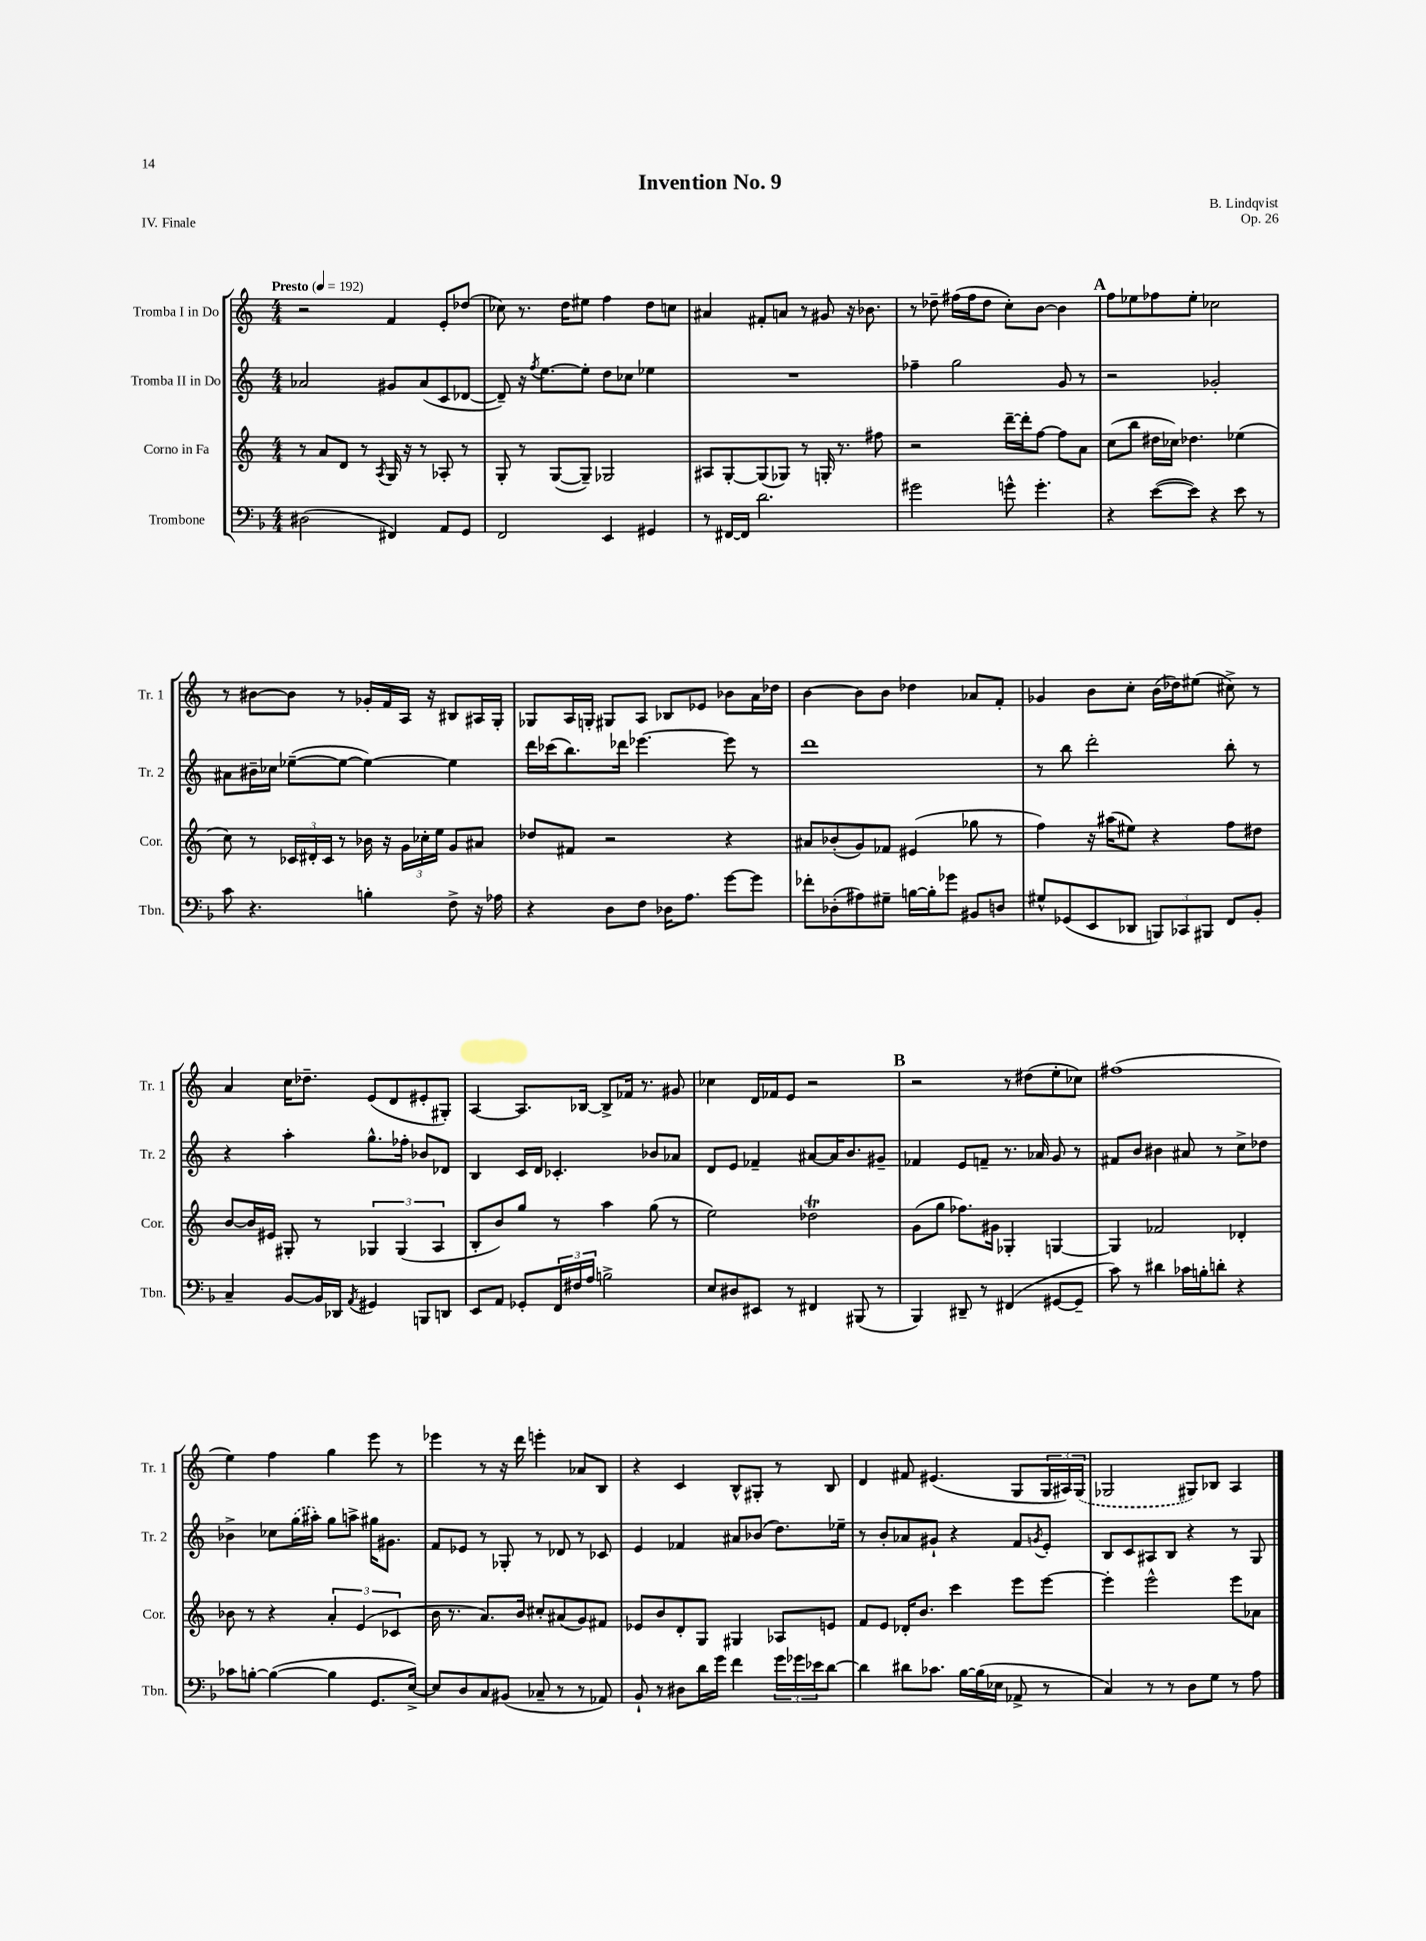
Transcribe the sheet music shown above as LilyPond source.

\header { title = "Invention No. 9" composer = "B. Lindqvist" opus = "Op. 26" piece = "IV. Finale" }
<<
\new StaffGroup <<
\new Staff = "s0" \with { instrumentName = "Tromba I in Do" shortInstrumentName = "Tr. 1" } {
    \clef treble \key c \major \numericTimeSignature \time 4/4 \tempo "Presto" 4 = 192
    r2 f'4 e'8-. des''8( |
    ces''8) r8. d''16 eis''8 f''4 d''8 c''8 |
    ais'4 fis'8-. a'8 r8 gis'8 r16 bes'8. |
    r8 des''8-- fis''16( fis''16 des''8 c''8-.) b'8~ b'4 |
    \mark \markup { \bold "A" } f''8 ees''8 fes''8 ees''8-. ces''2 |
    r8 bis'8~ bis'8 r8 ges'16-. f'16 a16 r16 bis8 ais16 g16-. |
    ges8 a16 g16-. gis8 a8 bes8 ees'8 bes'8 a'16 des''16 |
    b'4~ b'8 b'8 des''4 aes'8 f'8-. |
    ges'4 b'8 c''8-. b'16( des''16) eis''8( cis''8->) r8 |
    a'4 c''16 des''8.-- e'8( d'8 eis'8-. gis8-.) |
    a4~ a8. bes16~ bes8-> fes'16 r8. gis'8 |
    ces''4 d'16 fes'16 e'8 r2 |
    \mark \markup { \bold "B" } r2 r8 dis''8( e''8-. ces''8) |
    fis''1( |
    e''4) f''4 g''4 e'''8 r8 |
    ees'''4 r8 r16 d'''16 e'''4-. aes'8 b8 |
    r4 c'4 b8-^ gis8-. r8 b8 |
    d'4 fis'8 eis'4.( g8 \tuplet 3/2 { g16 ais16) \once \slurDashed g16( } |
    ges2 gis8) bes8 a4 \bar "|." |
}
\new Staff = "s1" \with { instrumentName = "Tromba II in Do" shortInstrumentName = "Tr. 2" } {
    \clef treble \key c \major \numericTimeSignature \time 4/4
    aes'2 gis'8 aes'8( c'8 des'8~ |
    des'8--) r16 \acciaccatura { f''8 } e''8.~ e''8-. d''8 ces''8 ees''4 |
    R1 |
    fes''4-- g''2 g'8 r8 |
    \mark \markup { \bold "A" } r2 ges'2-. |
    ais'8 bis'16-- ces''16 ees''8~--( ees''8~ ees''4~) ees''4 |
    d'''16 ces'''16( b''8.) des'''16 ees'''4.~ ees'''8 r8 |
    d'''1 |
    r8 b''8 d'''2-. b''8-. r8 |
    r4 a''4-. g''8.-^ fes''16-. bes'8 des'8 |
    b4 c'16 d'16 ces'4.-. bes'8 aes'8 |
    d'8 e'8 fes'4-- ais'8~ ais'16 b'8. gis'8-- |
    \mark \markup { \bold "B" } fes'4 e'8 f'8-- r8. aes'16 g'8 r8 |
    fis'8 b'8 bis'4 ais'8 r8 c''8-> des''8 |
    bes'4-> ces''8 \once \slurDashed g''16( ais''16-.) g''8 a''8-> gis''16 gis'8. |
    f'8 ees'8 r8 ges8-. r8 des'8 r8 ces'8 |
    e'4 fes'4 ais'8 bes'8( d''8.) ees''16-- |
    r8 b'8-. aes'8 gis'8-! r4 f'8 \acciaccatura { g'8 } e'8-. |
    b8 c'8 ais8 b8 r4 r8 g8 \bar "|." |
}
\new Staff = "s2" \with { instrumentName = "Corno in Fa" shortInstrumentName = "Cor." } {
    \clef treble \key c \major \numericTimeSignature \time 4/4
    r8 a'8 d'8 r8 \acciaccatura { a8 } g16 r16 r8 aes8-. r8 |
    g8-. r8 g8~( g8--) ges2 |
    ais8 g8~-. g8( ges8) r8 g16-. r8. fis''8 |
    r2 d'''16~-- d'''16-. f''8~ f''8 a'8 |
    \mark \markup { \bold "A" } c''8( b''8 dis''16 ces''16) des''4. ees''4( |
    c''8) r8 \tuplet 3/2 { ces'16 dis'16-. ces'16 } r8 bes'16 r16 \tuplet 3/2 { g'16 ces''16-. e''16 } g'8 ais'8 |
    des''8 fis'8 r2 r4 |
    ais'8 bes'8-.( g'8) fes'8 eis'4( ges''8 r8 |
    f''4) r16 ais''16( eis''8) r4 f''8 dis''8 |
    b'8~ b'16 eis'16 gis8-. r8 \tuplet 3/2 { ges4 ges4( a4 } |
    b8-. b'8) g''8 r8 a''4 g''8( r8 |
    e''2) des''2\trill |
    \mark \markup { \bold "B" } g'8( g''8 fes''8.) gis'16 ges4-. g4~ |
    g4 fes'2 des'4-. |
    bes'8 r8 r4 \tuplet 3/2 { a'4-. e'4( ces'4 } |
    b'16 r8. a'8.) b'16 cis''8-. ais'8( g'8) fis'8 |
    ees'8 b'8 d'8-. g8 gis4 aes8 e'8 |
    f'8 e'8 des'16-. b'8. c'''4 e'''8 e'''8~ |
    e'''4-. e'''2-^ e'''8 aes'8 \bar "|." |
}
\new Staff = "s3" \with { instrumentName = "Trombone" shortInstrumentName = "Tbn." } {
    \clef bass \key f \major \numericTimeSignature \time 4/4
    dis2( fis,4) a,8 g,8 |
    f,2 e,4 gis,4 |
    r8 fis,16~ fis,16 d'2. |
    gis'2 g'8-^ g'4.-. |
    \mark \markup { \bold "A" } r4 e'8~( e'8) r4 e'8 r8 |
    c'8 r4. b4-. f8-> r16 aes16 |
    r4 d8 f8 des16 a8. g'8~ g'8 |
    fes'8-. des8-.( ais8) gis8-- b16~ b16-. ges'8 bis,8 d8 |
    gis8-^ ges,8( e,8 des,8 \tuplet 3/2 { b,,8) ces,8 bis,,8 } f,8 bes,8-. |
    c4-- bes,8~ bes,16 des,16 \acciaccatura { a,8 } gis,4 b,,8 d,8 |
    e,8 a,8 ges,8-. \tuplet 3/2 { f,16 fis16 a16 } b2-> |
    e8 dis8 eis,8 r8 fis,4 bis,,8( r8 |
    \mark \markup { \bold "B" } bes,,4) dis,8-- r8 fis,4( gis,8~ gis,8-- |
    c'8) r8 dis'4 ces'16 b16-. d'8-. r4 |
    ces'8 b8~-. b4~( b4 g,8. e16~->) |
    e8 d8 c8 bis,8( ces8-- r8 r8 aes,8) |
    bes,8-! r8 dis8 d'16 g'16 f'4 \tuplet 3/2 { g'16 ges'16 ees'16 } d'8~ |
    d'4 dis'8 ces'8. bes16~ bes16( ees16 aes,8-> r8 |
    c4) r8 r8 d8 g8 r8 a8 \bar "|." |
}
>>
>>
\layout { \context { \Score \remove "Bar_number_engraver" } }
